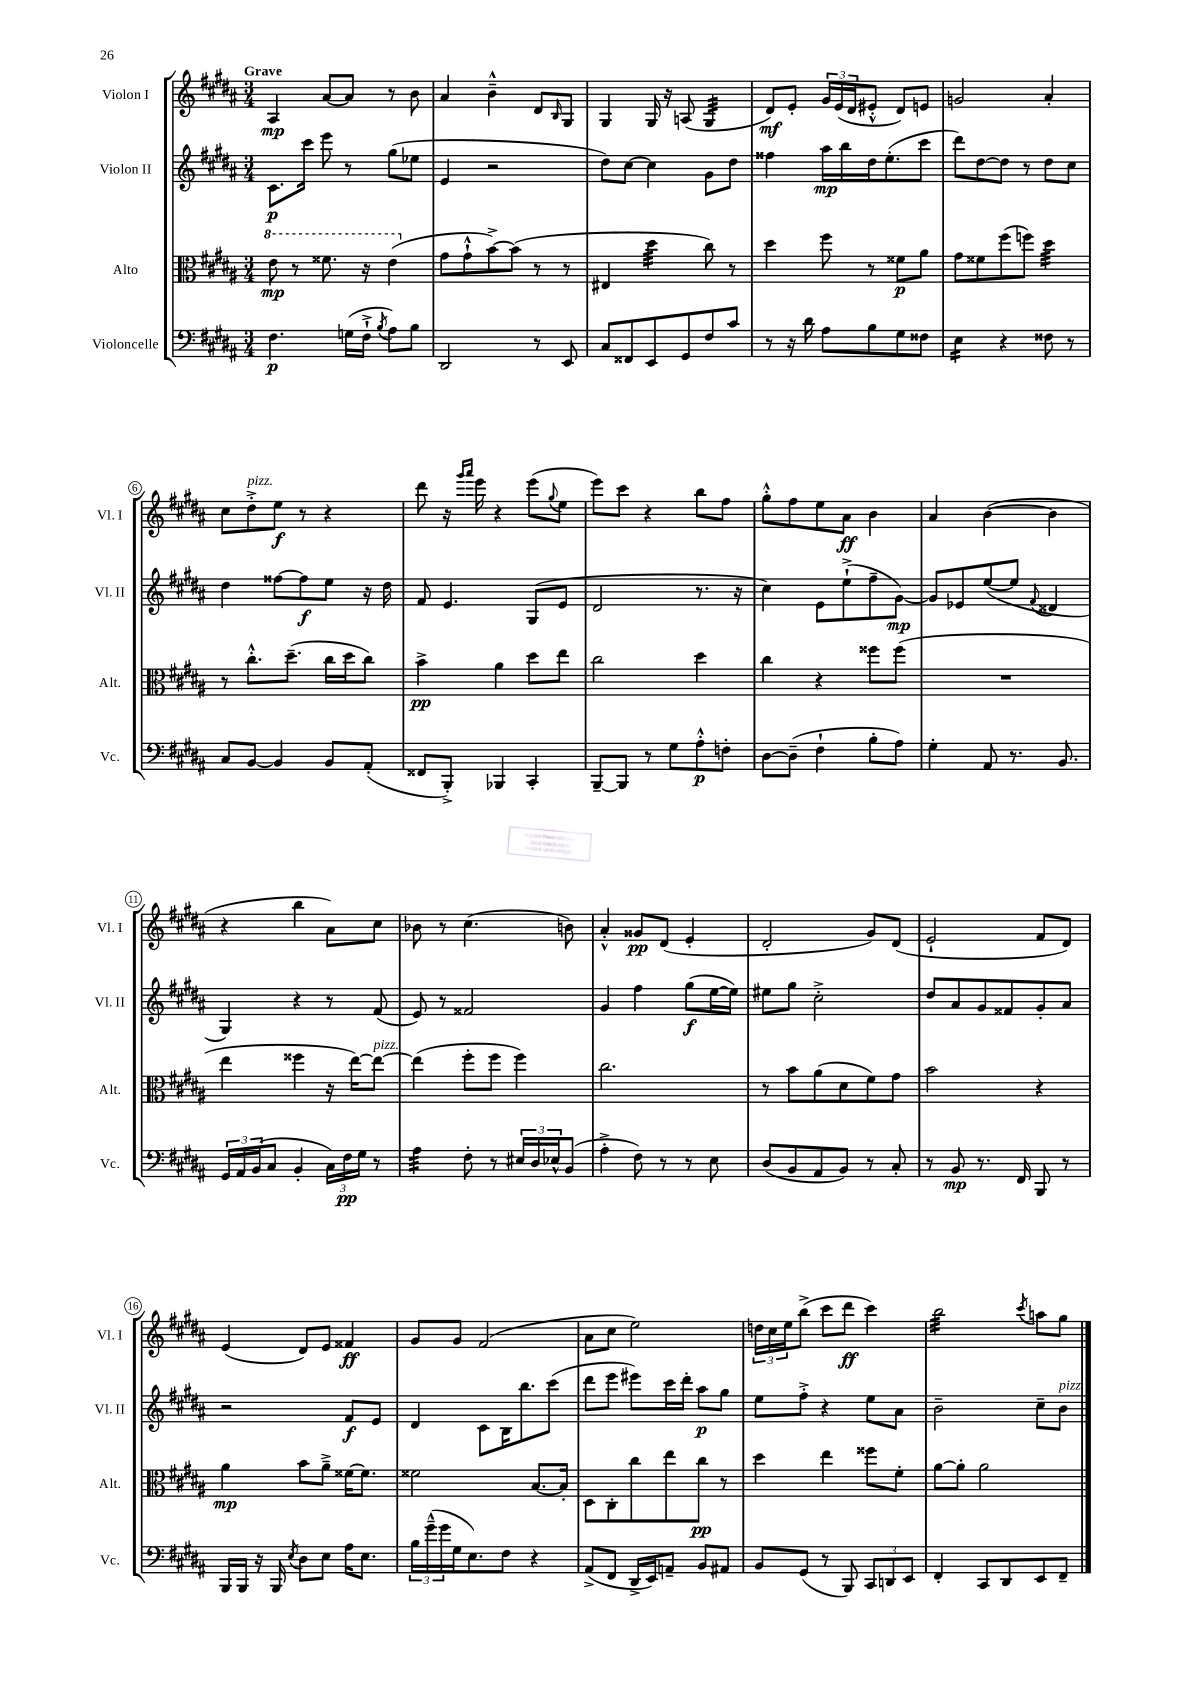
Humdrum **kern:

**kern	**kern	**kern	**kern
*staff4	*staff3	*staff2	*staff1
*clefF4	*clefC3	*clefG2	*clefG2
*k[f#c#g#d#a#]	*k[f#c#g#d#a#]	*k[f#c#g#d#a#]	*k[f#c#g#d#a#]
*M3/4	*M3/4	*M3/4	*M3/4
4.F#\	8ee\	8.c#\L	4A#/
.	8r	.	.
.	.	16ccc#\Jk	.
.	8.ff##\	8eee\	[8a#/L
(16G\LL	.	8r	8a#/]J
16F#`^\JJ	16r	.	.
8qB/	.	.	.
8A#\L)	(4ee\	(8gg#\L	8r
8B\J	.	8ee-\J	8b\
=	=	=	=
2DD#/	8g#\L	4e/	4a#/
.	8g#`^^\	.	.
.	[8b^\)	2r	4b~^^\
.	(8b\]J	.	.
8r	8r	.	8d#/L
.	.	.	16qqB/
8EE/	8r	.	8G#/J
=	=	=	=
8C#/L	4E#/	8dd#\L)	4G#/
8FF##/	.	[8cc#\J	.
8EE/	4dd#\	4cc#\]	16G#/
.	.	.	16r
8GG#/	.	.	(8A/
8F#/	8cc#\)	8g#\L	4G#/
8c#/J	8r	8dd#\J	.
=	=	=	=
8r	4dd#\	4ff##\	8d#/L)
16r	.	.	8e'/J
16d#\	.	.	.
8A#\L	8ff#\	16aa#\LL	24g#/LL
.	.	.	(24e/
.	.	16bb\	.
.	.	.	24d#/J
8B\	8r	16dd#\J	8e#'^^/J
.	.	(8.ee'\	.
8G#\	8f##\L	.	8d#/L)
8F##\J	8a#\J	8ccc#\J	8e/J
=	=	=	=
4E\	8g#\L	8ddd#\L)	2g/
.	8f##\	[8dd#\	.
4r	(8ff#\	8dd#\]J	.
.	8ff\J)	8r	.
8F##\	4dd#\	8dd#\L	4a#'/
8r	.	8cc#\J	.
=	=	=	=
8C#/L	8r	4dd#\	8cc#\L
[8BB/J	8.cc#'^^\L	.	8dd#'^\
4BB/]	.	[8ff##\L	8ee\J
.	(8.dd#~\J	.	.
.	.	8ff##\]	8r
8BB/L	16cc#\LL	8ee\J	4r
.	16dd#\J	.	.
(8AA#'/J	8cc#\J)	16r	.
.	.	16dd#\	.
=	=	=	=
8FF##/L	4b^\	8f#/	8ddd#\
8BBB'^/J)	.	4.e/	16r
.	.	.	16qqggg#/LL
.	.	.	16qqaaa#/JJ
.	.	.	16eee\
4BBB-/	4a#\	.	4r
4CC#'/	8dd#\L	(8G#/L	(8eee\L
.	.	.	8qqgg#/
.	8ee\J	8e/J	8ee\J
=	=	=	=
[8BBB~/L	2cc#\	2d#/	8eee\L)
8BBB/]J	.	.	8ccc#\J
8r	.	.	4r
8G#\L	.	.	.
8A#'^^\	4dd#\	8.r	8bb\L
8F'\J	.	.	8ff#\J
.	.	16r	.
=	=	=	=
[8D#\L	4cc#\	4cc#\)	8gg#'^^\L
(8D#~\]J	.	.	8ff#\
4F#`\	4r	8e\L	8ee\
.	.	(8ee`^\	8a#\J
8B'\L	8ff##\L	8ff#~\	4b\
8A#\J)	(8ff##\J	[8g#\J)	.
=	=	=	=
4G#'\	2.r	8g#/]L	4a#/
.	.	8e-/	.
8AA#/	.	([8ee/	([4b\
8.r	.	8ee/]J	.
.	.	8qqf#/	.
.	.	4d##/	4b\]
8.BB/	.	.	.
=	=	=	=
24GG#/LL	4ee\	4G#/)	4r
24AA#/	.	.	.
(24BB/J	.	.	.
8C#/J	.	.	.
4BB'/	4ff##\	4r	4bb\
24C#\LL)	16r	8r	8a#\L)
24F#\	.	.	.
.	[16ee\LK)	.	.
24G#\JJ	.	.	.
8r	8ee\_J	(8f#/	8cc#\J
=	=	=	=
4A#\	(4ee\]	8e/)	8b-\
.	.	8r	8r
8F#'\	8ff#'\L	2f##/	(4.cc#\
8r	8ff#\J	.	.
24E#/LL	4ff#\)	.	.
24D#/	.	.	.
24E-^^/J	.	.	.
(8BB/J	.	.	8b\)
=	=	=	=
4A#'^\	2.cc#\	4g#/	4a#'^^/
8F#\)	.	4ff#\	8g##/L
8r	.	.	(8d#/J
8r	.	(8gg#\L	4e'/
8E\	.	[16ee\L	.
.	.	16ee\]JJ)	.
=	=	=	=
(8D#/L	8r	8ee#\L	2d#'/
8BB/	8b\L	8gg#\J	.
8AA#/	(8a#\	2cc#'^\	.
8BB/J)	8d#\	.	.
8r	8f#\)	.	8g#/L)
8C#'/	8g#\J	.	(8d#/J
=	=	=	=
8r	2b\	8dd#/L	2e`/
8BB/	.	8a#/	.
8.r	.	8g#/	.
.	.	8f##/	.
16FF#/	.	.	.
8BBB/	4r	8g#'/	8f#/L
8r	.	8a#/J	8d#/J)
=	=	=	=
16BBB/LL	4a#\	2r	(4e/
16BBB/JJ	.	.	.
16r	.	.	.
16BBB/	.	.	.
8qE/	.	.	.
8D#\L	8b\L	.	8d#/L)
8E\J	8a#~^\J	.	8e/J
16A#\LK	[16f##\LK	8f#/L	4f##/
8.E\J	8.f##\]J	.	.
.	.	8e/J	.
=	=	=	=
24B\LL	2f##\	4d#/	8g#/L
(24g#~^^\	.	.	.
24g#\	.	.	.
16G#\J	.	.	8g#/J
8.E\)	.	.	.
.	.	8c#\L	(2f#/
8F#\J	.	16B\K	.
.	.	8.bb\	.
4r	[8.B/L	.	.
.	.	(8ccc#\J	.
.	16B'/]Jk	.	.
=	=	=	=
(8AA#^/L	8D#\L	8ddd#\L	8a#\L
8FF#/J	8C#'\	8eee\J	8cc#\J
16DD#^/LL	8cc#\	8eee#\L)	2ee\)
16EE/J)	.	.	.
8AA~/J	8ee\	16ccc#\L	.
.	.	16ddd#'\JJ	.
8BB/L	8cc#\J	8aa#\L	.
8AA#/J	8r	8gg#\J	.
=	=	=	=
8BB/L	4dd#\	8ee\L	24dd\LL
.	.	.	24cc#\
.	.	.	24ee\J
(8GG#/J	.	8ff#'^\J	(8bb^\J
8r	4ee\	4r	8ccc#\L
8BBB/)	.	.	8ddd#\J
12CC#/L	8ff##\L	8ee\L	4ccc#\)
12DD/	.	.	.
.	8f#'\J	8a#\J	.
12EE/J	.	.	.
=	=	=	=
4FF#'/	[8a#\L	2b~\	2bb\
.	8a#'\]J	.	.
8CC#/L	2a#\	.	.
8DD#/	.	.	.
.	.	.	8qccc#/
8EE/	.	8cc#~\L	8aa\L
8FF#~/J	.	8b\J	8gg#\J
==	==	==	==
*-	*-	*-	*-
